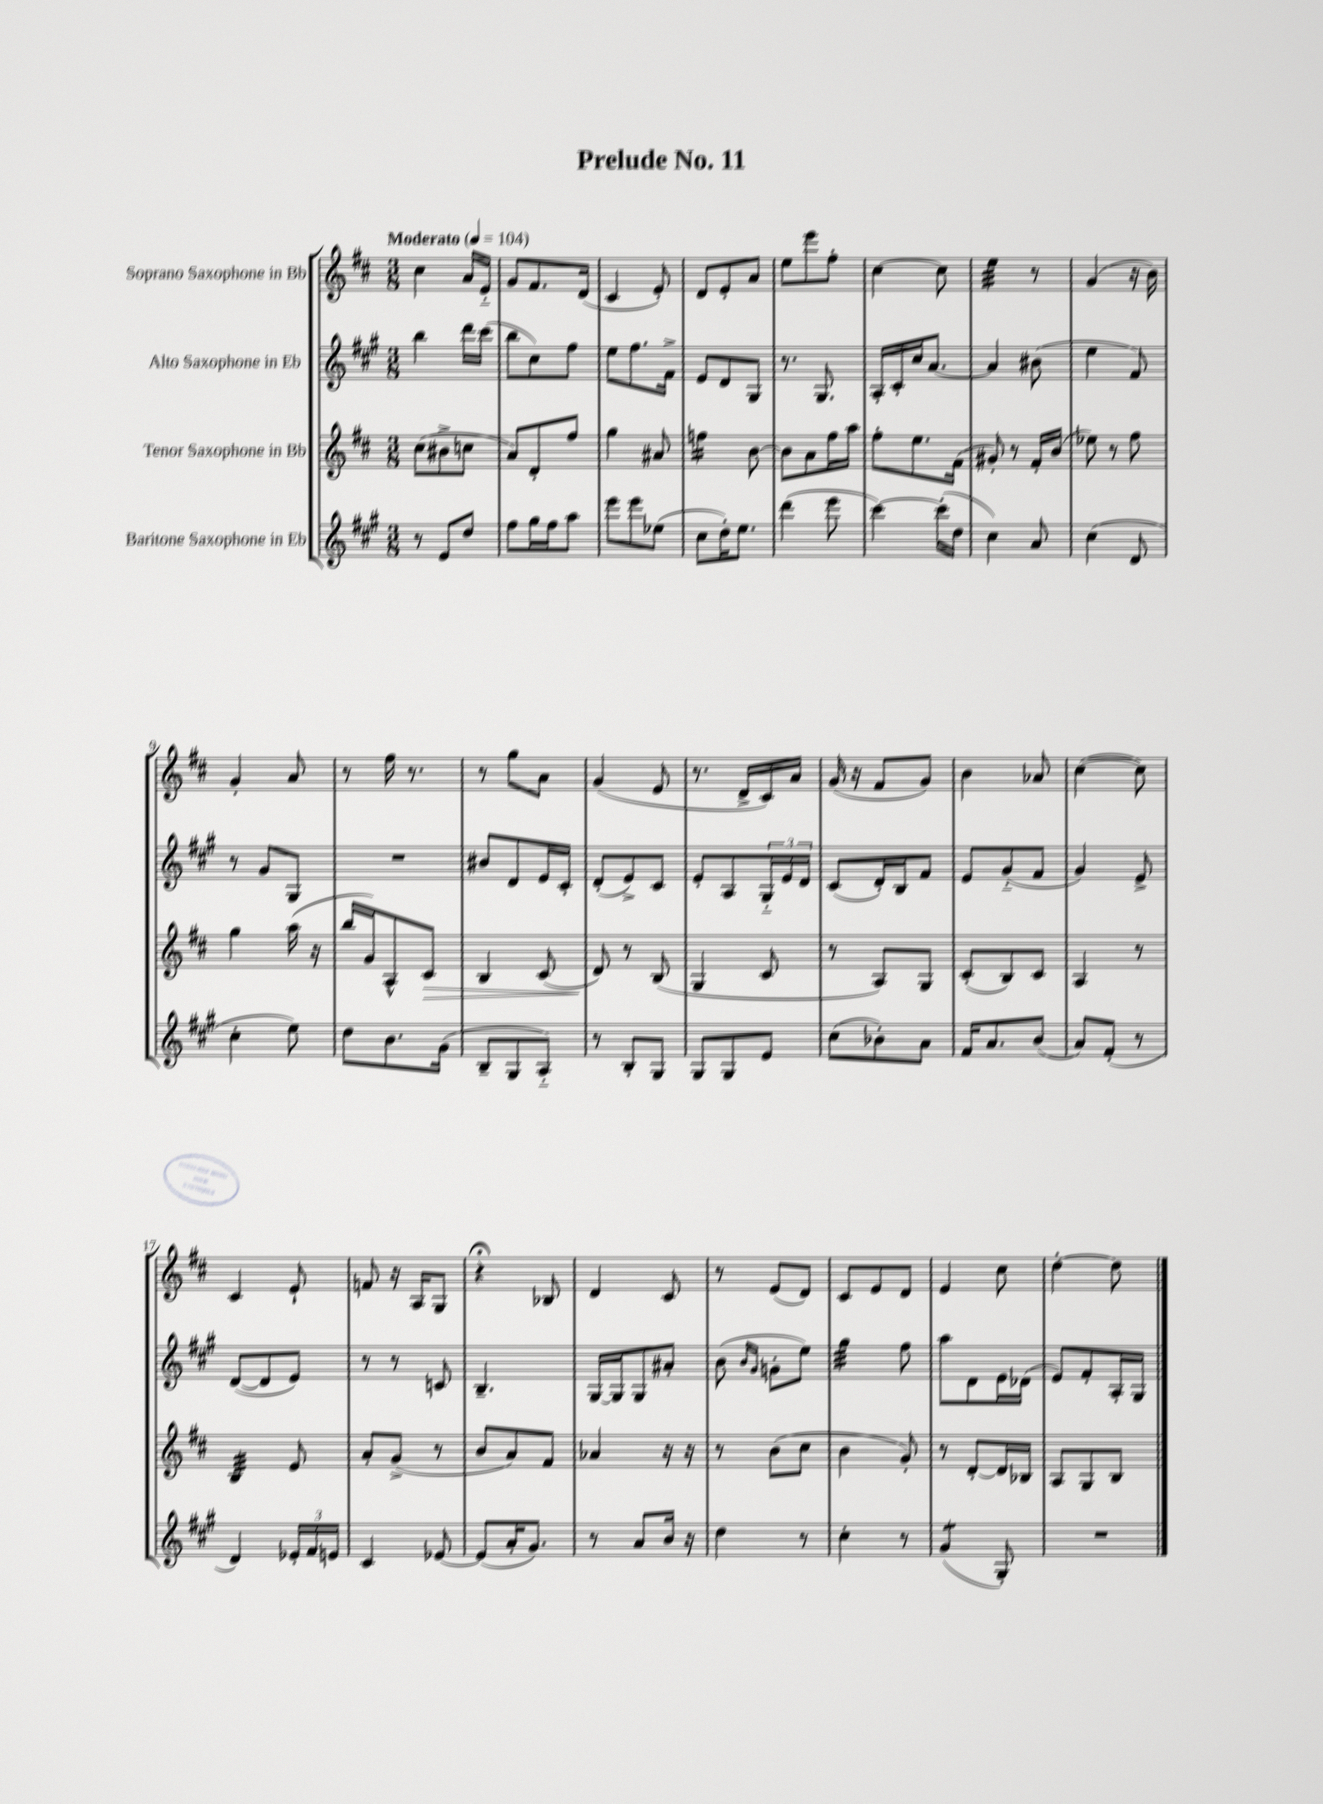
\header { title = "Prelude No. 11" }
<<
\new StaffGroup <<
\new Staff = "s0" \with { instrumentName = "Soprano Saxophone in Bb" } {
    \clef treble \key d \major \numericTimeSignature \time 3/8 \tempo "Moderato" 4 = 104
    cis''4 a'16 e'16-_ |
    g'8 fis'8. d'16( |
    cis'4 e'8-.) |
    d'8 e'8-. a'8 |
    e''8 e'''8 fis''8-. |
    cis''4~ cis''8 |
    e''4:32 r8 |
    g'4( r16 b'16) |
    g'4-. a'8 |
    r8 fis''16 r8. |
    r8 g''8 a'8 |
    g'4( e'8 |
    r8. d'16-> cis'16) a'16 |
    g'16( r16 fis'8 g'8) |
    b'4 aes'8 |
    cis''4~( cis''8) |
    cis'4 e'8-! |
    f'8 r16 a16 g8 |
    r4\fermata bes8 |
    d'4 cis'8 |
    r8 e'8( d'8) |
    cis'8 e'8 d'8 |
    e'4 cis''8 |
    d''4~-. d''8 \bar "|." |
}
\new Staff = "s1" \with { instrumentName = "Alto Saxophone in Eb" } {
    \clef treble \key a \major \numericTimeSignature \time 3/8
    b''4 d'''16 cis'''16( |
    b''8 cis''8) fis''8 |
    e''8 fis''8. fis'16-> |
    e'8 d'8 gis8 |
    r8. gis8. |
    a16-. cis'16-. cis''16 a'8.~ |
    a'4 bis'8( |
    e''4 fis'8) |
    r8 gis'8 gis8 |
    R4. |
    bis'8 d'8 e'16 cis'16-. |
    d'8-.( e'8->) cis'8 |
    e'8-. a8 \tuplet 3/2 { gis16-_ e'16 d'16 } |
    cis'8( d'16-.) b16 fis'8 |
    e'8 gis'8-_( fis'8 |
    gis'4) e'8-> |
    d'8~( d'8 e'8) |
    r8 r8 c'8 |
    b4.-- |
    gis16~ gis16 gis8 ais'8-. |
    b'8( \grace { b'16 gis'16 } g'8-. e''8) |
    gis''4:32 fis''8 |
    a''8 d'8 e'16 des'16( |
    e'8) fis'8-. a16-. gis16 \bar "|." |
}
\new Staff = "s2" \with { instrumentName = "Tenor Saxophone in Bb" } {
    \clef treble \key d \major \numericTimeSignature \time 3/8
    cis''8( bis'8-> c''8 |
    a'8) d'8-. fis''8 |
    g''4 ais'8 |
    f''4:16 b'8~ |
    b'8 a'8 fis''16 a''16 |
    fis''8-. e''8. fis'16( |
    gis'8-.) r8 fis'16-. b'16( |
    ees''8) r8 fis''8 |
    g''4 a''16( r16 |
    b''16 g'16) a8-^ cis'8\> |
    b4 cis'8( |
    d'8\!) r8 b8( |
    g4 cis'8 |
    r8 a8) g8 |
    cis'8-.( b8) cis'8 |
    a4 r8 |
    b4:32 e'8 |
    a'8-. g'8->( r8 |
    b'8 a'8) fis'8 |
    aes'4 r16 r16 |
    r8 b'8( cis''8 |
    b'4 g'8-.) |
    r8 d'8~-. d'16 bes16 |
    a8 g8 b8 \bar "|." |
}
\new Staff = "s3" \with { instrumentName = "Baritone Saxophone in Eb" } {
    \clef treble \key a \major \numericTimeSignature \time 3/8
    r8 e'8 d''8 |
    fis''8 gis''16 fis''16 a''8 |
    e'''8 e'''8 ees''8( |
    cis''8 d''16-.) e''8. |
    d'''4( e'''8 |
    cis'''4~) cis'''16-.( d''16 |
    cis''4) a'8 |
    cis''4( d'8 |
    cis''4-. e''8) |
    d''8 b'8. gis'16( |
    b8-- gis8 a8-_) |
    r8 b8-. gis8 |
    gis8 gis8 e'8 |
    cis''8( bes'8-.) a'8 |
    fis'16 a'8. b'8( |
    a'8) fis'8-.( r8 |
    d'4) \tuplet 3/2 { ees'16-. fis'16 e'16 } |
    cis'4 ees'8~ |
    ees'8( a'16-. gis'8.) |
    r8 a'8 b'16 r16 |
    d''4 r8 |
    cis''4-. r8 |
    gis'4:8( gis8-.) |
    R4. \bar "|." |
}
>>
>>
